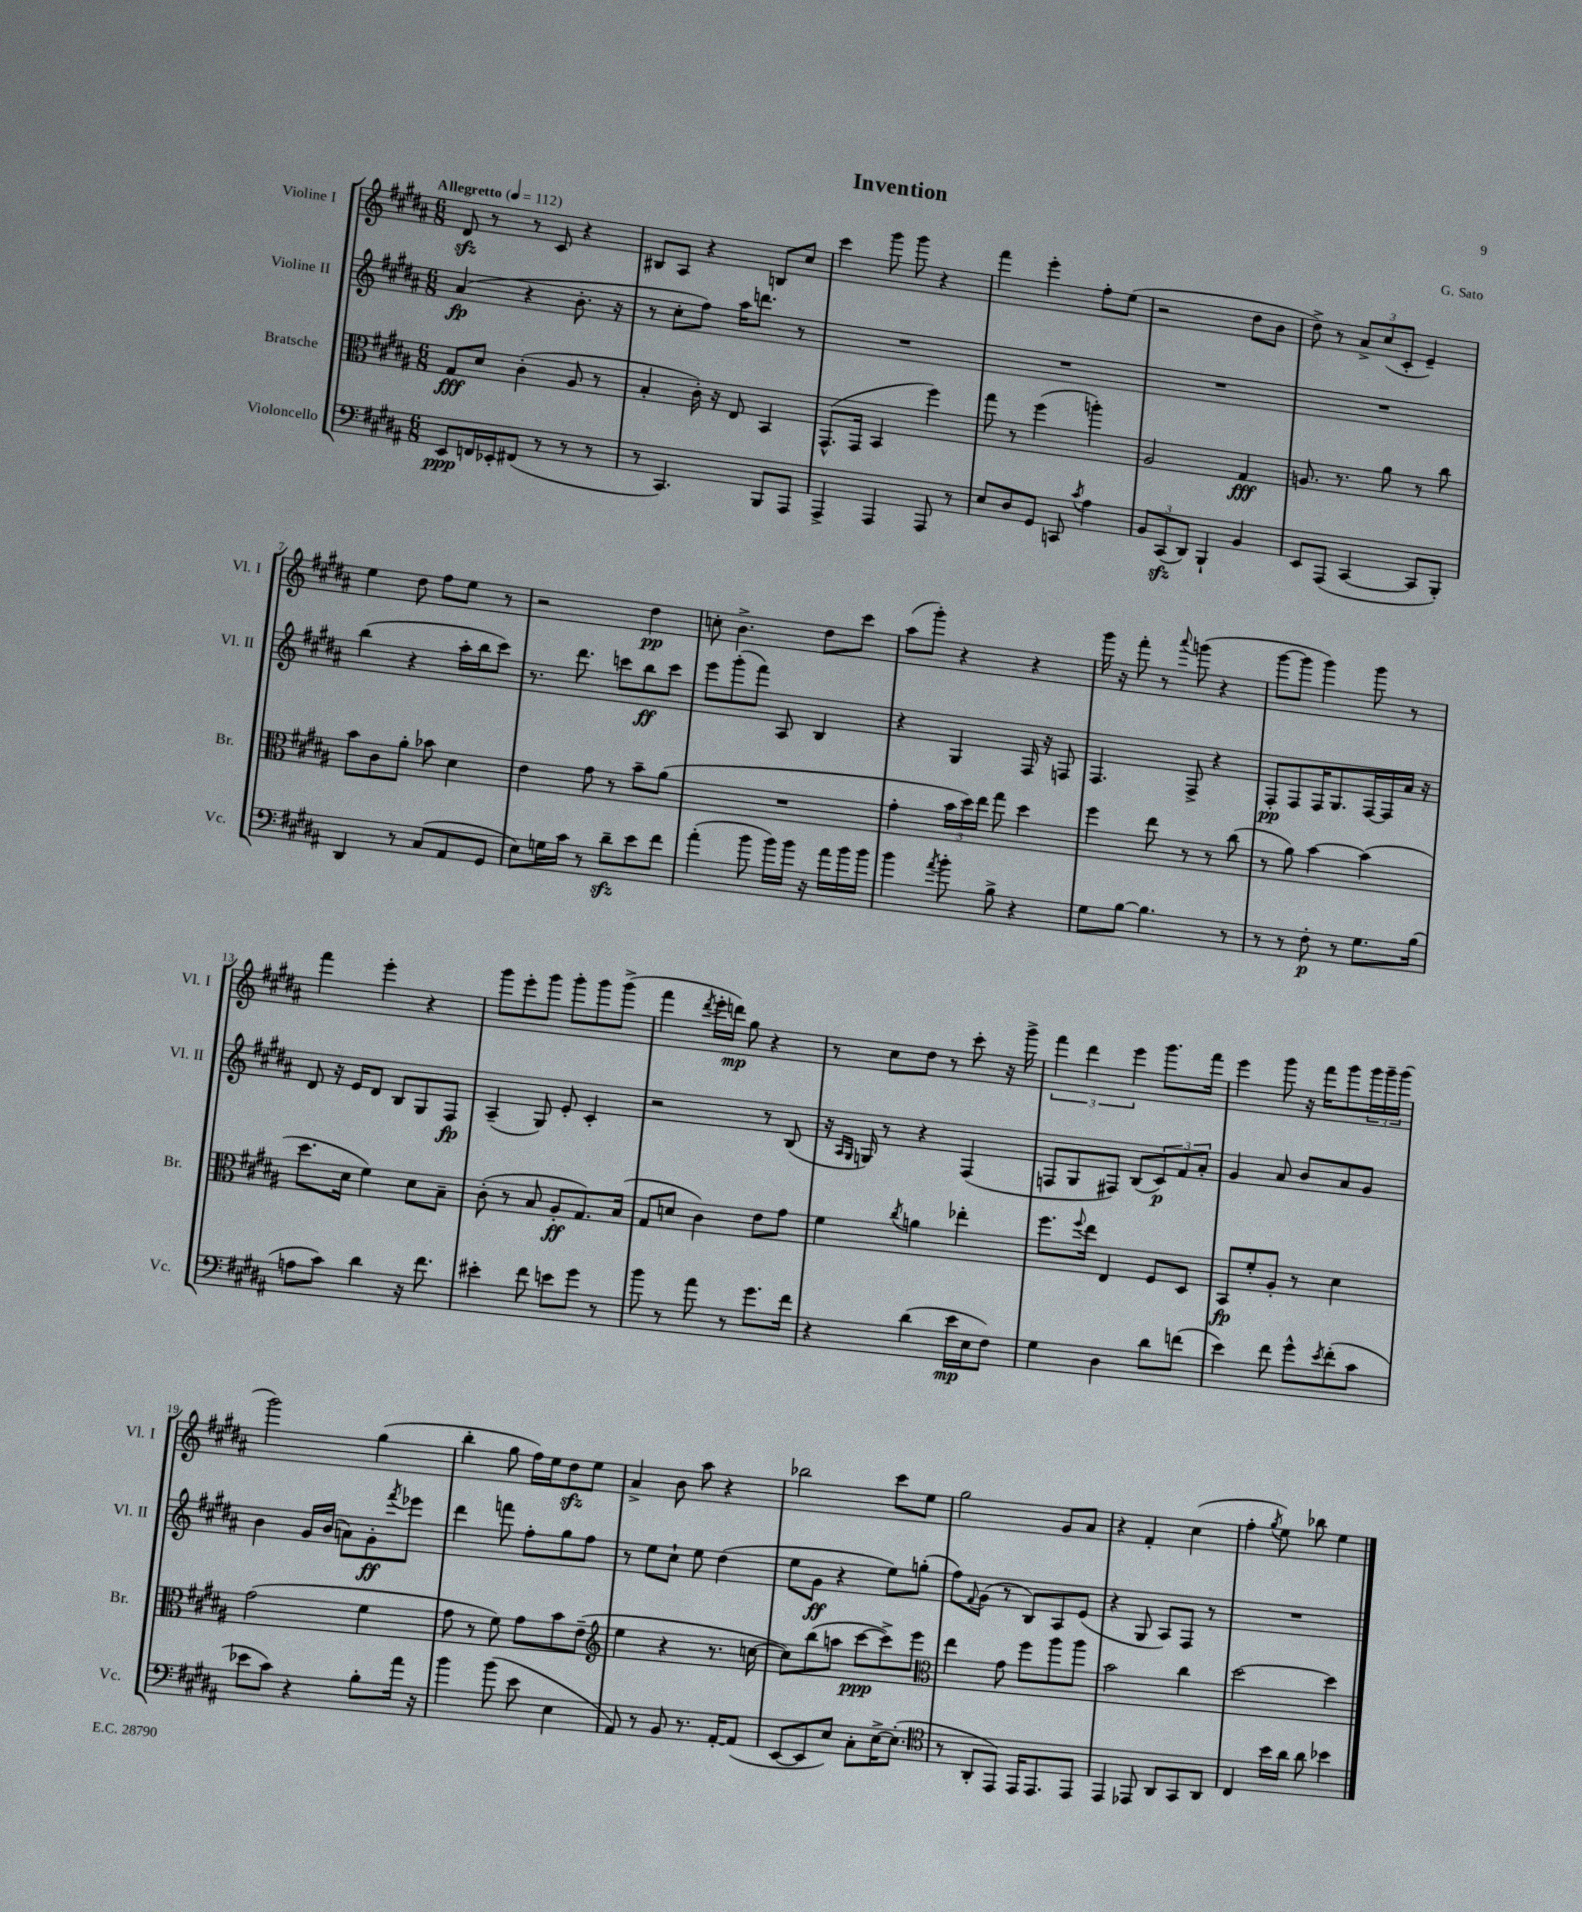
\header { title = "Invention" composer = "G. Sato" }
<<
\new StaffGroup <<
\new Staff = "s0" \with { instrumentName = "Violine I" shortInstrumentName = "Vl. I" } {
    \clef treble \key b \major \numericTimeSignature \time 6/8 \tempo "Allegretto" 4 = 112
    dis'8\sfz r8 r8 cis'8 r4 |
    bis8 ais8 r4 b8 cis''8 |
    cis'''4 gis'''8 gis'''8 r4 |
    fis'''4 e'''4-. fis''8-. e''8( |
    r2 dis''8 b'8 |
    dis''8->) r8 \tuplet 3/2 { ais'8-> cis''8( cis'8-. } e'4--) |
    e''4 dis''8 fis''8 e''8 r8 |
    r2 dis''4\pp |
    c''8-. b'4.-> dis''8 cis'''8 |
    ais''8( gis'''8-.) r4 r4 |
    gis'''16 r16 fis'''8-. r8 \appoggiatura { ais'''8 } g'''8( r4 |
    gis'''8~ gis'''8 gis'''4) gis'''8 r8 |
    fis'''4 e'''4-. r4 |
    gis'''8 e'''8-. gis'''8 gis'''8-. gis'''8 gis'''8->( |
    fis'''4 \acciaccatura { dis'''8 } e'''16-. d'''16\mp) gis''8 r4 |
    r8 cis''8 dis''8 r8 cis'''8-. r16 gis'''16-> |
    \tuplet 3/2 { fis'''4 dis'''4 e'''4 } gis'''8. fis'''16 |
    e'''4 gis'''8 r16 fis'''16 gis'''8 \tuplet 3/2 { gis'''16 gis'''16-- gis'''16( } |
    gis'''2) gis''4( |
    b''4-. gis''8 fis''16) e''16 dis''8\sfz e''8 |
    ais'4-> b'8 ais''8 r4 |
    bes''2 cis'''8 e''8 |
    gis''2 gis'8 ais'8 |
    r4 fis'4-. cis''4( |
    fis''4-. \acciaccatura { gis''8 } e''8) bes''8 e''4 \bar "|." |
}
\new Staff = "s1" \with { instrumentName = "Violine II" shortInstrumentName = "Vl. II" } {
    \clef treble \key b \major \numericTimeSignature \time 6/8
    ais'4\fp( r4 b'8.-. r16 |
    r8 cis''8-. fis''8) ais''16 d'''8. r8 |
    R2. |
    R2. |
    R2. |
    R2. |
    b''4( r4 ais''16-. b''16 cis'''8) |
    r8. dis'''8. c'''8 b''8\ff c'''8 |
    e'''8 gis'''8-.( fis'''8) ais8 b4 |
    r4 gis4 fis16 r16 f8 |
    fis4. fis8-> r4 |
    fis8-.\pp fis8 fis16 gis8. fis16~ fis16 ais'16 r16 |
    dis'8 r16 e'16 dis'8 b8 gis8 fis8\fp |
    ais4--( gis8) e'8-. cis'4-. |
    r2 r8 b8( |
    r16 \grace { ais16 gis16 } g16) r8 r4 fis4( |
    f8 gis8 fis8) b8( \tuplet 3/2 { cis'8\p) fis'8 ais'8-. } |
    gis'4 ais'8 b'8 ais'8 gis'8 |
    b'4 gis'16 b'16( a'8) gis'8-.\ff \acciaccatura { fis'''8 } ees'''8 |
    dis'''4 f'''8 fis''8-. gis''8 fis''8 |
    r8 e''8 cis''8-! e''8 dis''4( |
    e''8 gis'8\ff r4 e''8) g''8-.( |
    fis''8) \appoggiatura { fis'8 } gis'8( r8 b8) ais8 e'8( |
    r4 gis8 ais8) fis8 r8 |
    R2. \bar "|." |
}
\new Staff = "s2" \with { instrumentName = "Bratsche" shortInstrumentName = "Br." } {
    \clef alto \key b \major \numericTimeSignature \time 6/8
    gis8\fff dis'8 cis'4-.( ais8 r8 |
    b4-. cis'16-.) r16 e8 b,4 |
    gis,8.-^( gis,16 b,4 fis''4) |
    gis''8 r8 fis''4( a''4-.) |
    ais2 gis4\fff |
    a8. r8. ais'8 r8 cis''8 |
    b'8 cis'8 ais'8-. bes'8 dis'4 |
    e'4 gis'8 r8 b'8-- ais'8( |
    R2. |
    gis'4-. \tuplet 3/2 { b'16 dis''16) e''16 } gis''8 dis''4 |
    fis''4 e''8 r8 r8 cis''8( |
    r8 ais'8) b'4~ b'4( |
    dis''8. dis'16 fis'4) dis'8 b8-- |
    cis'8-.( r8 b8 ais8-.\ff gis8.) b16( |
    gis8 d'8 cis'4) e'8 gis'8 |
    fis'4 \acciaccatura { cis''8 } a'4 ees''4-. |
    fis''8. \appoggiatura { fis''8 } e''16 e4 fis8 dis8 |
    b,8\fp fis'8-. ais8-. r8 dis'4 |
    gis'2( fis'4 |
    gis'8 r8 fis'8) gis'8 b'8 e'8--( |
    \clef treble e''4 r4 r8. c''16~ |
    c''8) b''8( a''8 cis'''8~\ppp cis'''8->) e'''8 |
    \clef alto e''4 gis'8 fis''8 ais''8 ais''8 |
    b'2 cis''4 |
    dis''2~ dis''4 \bar "|." |
}
\new Staff = "s3" \with { instrumentName = "Violoncello" shortInstrumentName = "Vc." } {
    \clef bass \key b \major \numericTimeSignature \time 6/8
    e,8\ppp f,16 ees,16-. fis,8( r8 r8 r8 |
    r8 cis,4.) b,,8 ais,,8 |
    ais,,4-> ais,,4 ais,,8 r8 |
    e8 dis8 gis,8 c,8 \acciaccatura { cis'8 } ais4 |
    \tuplet 3/2 { b,8 cis,8\sfz( dis,8) } b,,4-! b,4 |
    e,8 ais,,8( cis,4~ cis,8 b,,8-.) |
    dis,4 r8 cis8( ais,8 gis,8 |
    e8) g16 cis'16 r8 dis'8--\sfz e'8 fis'8 |
    ais'4-.( b'8 b'16) b'16 r16 ais'16 b'16 b'16 |
    b'4 \acciaccatura { ais'8 } b'8-. b8-> r4 |
    gis8 b8~ b4. r8 |
    r8 r8 fis8-.\p r8 gis8. b16( |
    a8 cis'8) dis'4 r16 fis'8. |
    eis'4-. fis'8 e'8 gis'8 r8 |
    b'8 r8 ais'8 r8 gis'8. fis'16 |
    r4 dis'4( e'16\mp e16 fis8) |
    gis4 dis4 dis'8 f'8( |
    e'4) fis'8 gis'8-^ \acciaccatura { e'8 } fis'8-.( cis'8 |
    ees'8 cis'8) r4 b8-. ais'16 r16 |
    b'4 b'8( e'8 e4 |
    ais,8) r8 b,8 r8. ais,16~-. ais,8( |
    e,8~ e,8 e8) cis8-. e16~-> e8.-.( |
    \clef tenor r8 ais,8-. e,8) e,16 e,8. e,8 |
    e,4 ees,8 ais,8 gis,8 ais,8 |
    cis4 b'16 ais'16 ais'8 bes'4 \bar "|." |
}
>>
>>
